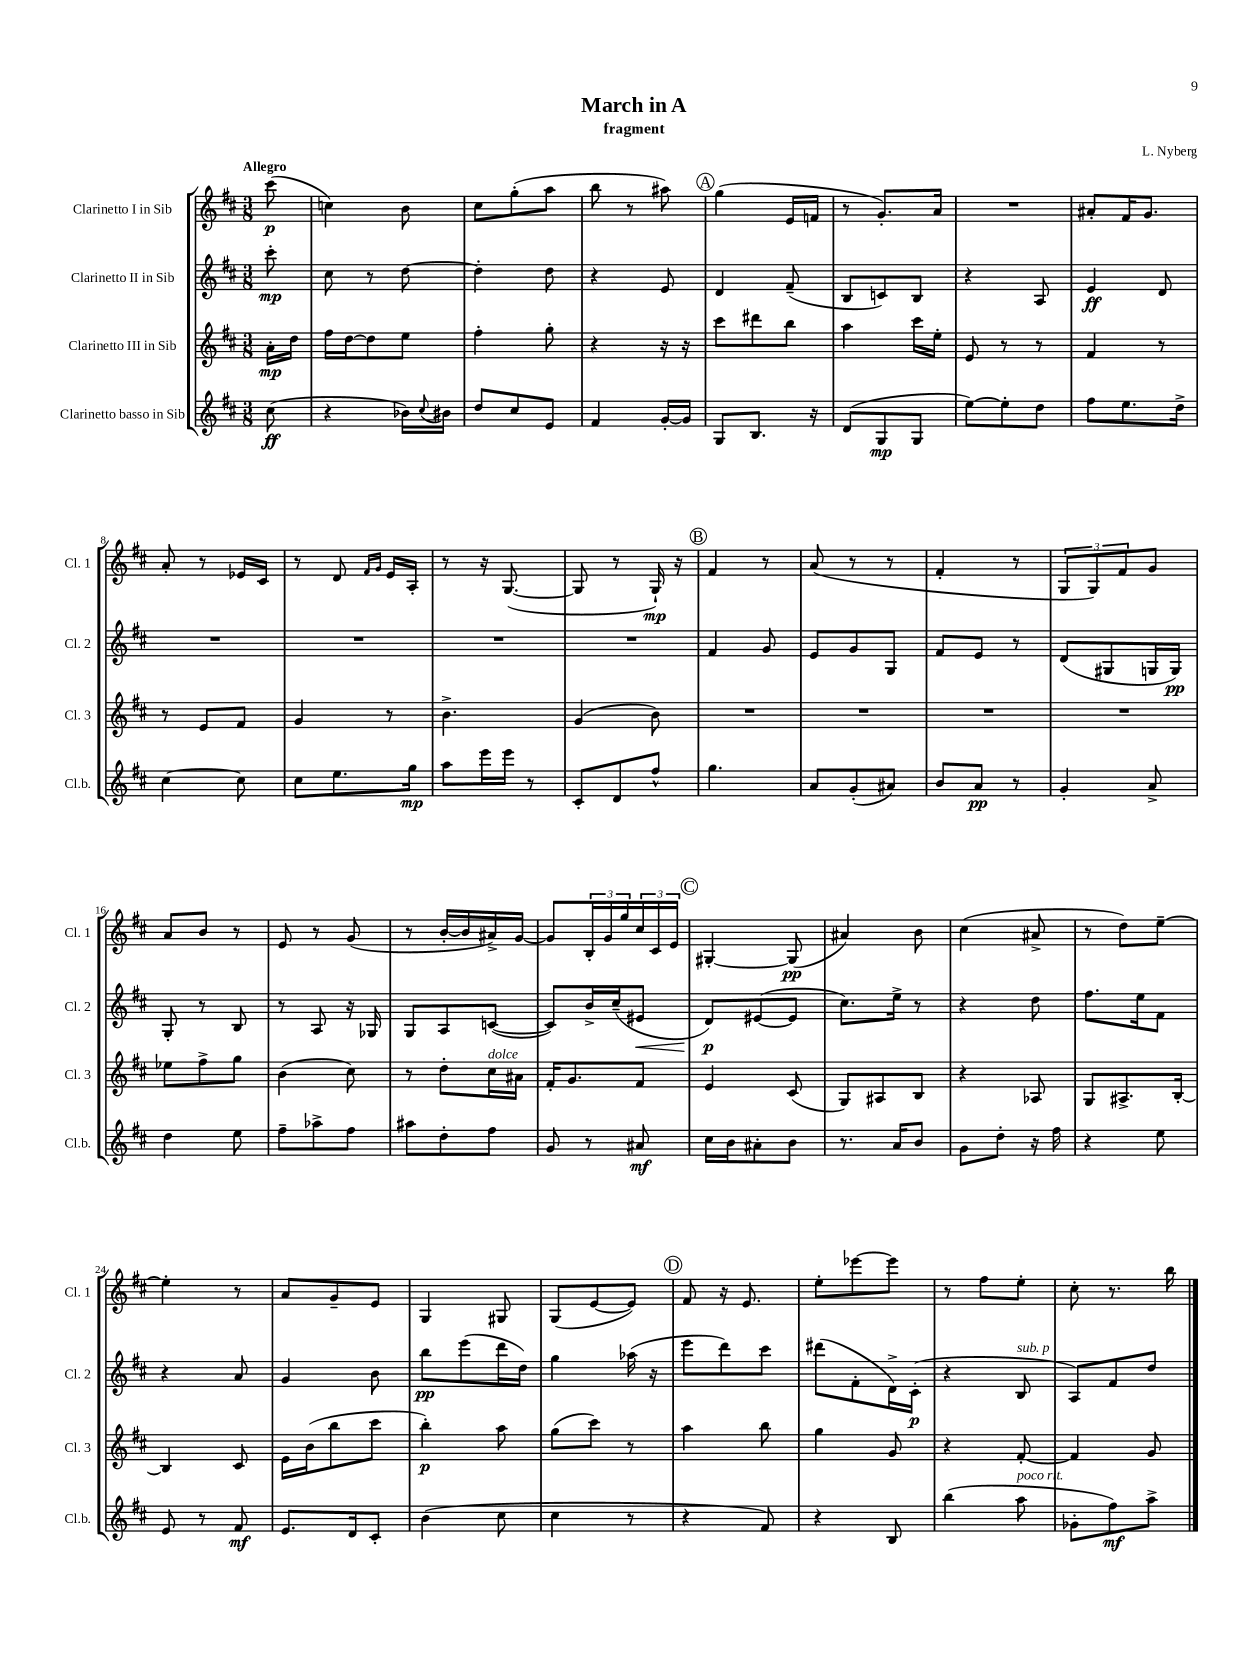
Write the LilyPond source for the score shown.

\header { title = "March in A" composer = "L. Nyberg" subtitle = "fragment" }
<<
\new StaffGroup <<
\new Staff = "s0" \with { instrumentName = "Clarinetto I in Sib" shortInstrumentName = "Cl. 1" } {
    \clef treble \key d \major \numericTimeSignature \time 3/8 \partial 8 \tempo "Allegro"
    cis'''8\p( |
    c''4) b'8 |
    cis''8 g''8-.( a''8 |
    b''8 r8 ais''8) |
    \mark \markup { \circle "A" } g''4( e'16 f'16 |
    r8 g'8.-.) a'16 |
    R4. |
    ais'8-. fis'16 g'8. |
    a'8-. r8 ees'16 cis'16 |
    r8 d'8 \grace { fis'16 g'16 } e'16 a16-. |
    r8 r16 g8.~( |
    g8 r8 g16-!\mp) r16 |
    \mark \markup { \circle "B" } fis'4 r8 |
    a'8( r8 r8 |
    fis'4-. r8 |
    \tuplet 3/2 { g8 g8) fis'8 } g'8 |
    a'8 b'8 r8 |
    e'8 r8 g'8( |
    r8 b'16~-. b'16 ais'16->) g'16~ |
    g'8 \tuplet 3/2 { b16-. g'16 g''16 } \tuplet 3/2 { cis''16 cis'16 e'16 } |
    \mark \markup { \circle "C" } gis4~-. gis8\pp( |
    ais'4) b'8 |
    cis''4( ais'8-> |
    r8 d''8) e''8~-- |
    e''4-. r8 |
    a'8 g'8-- e'8 |
    g4 gis8 |
    g8( e'8~ e'8) |
    \mark \markup { \circle "D" } fis'8 r16 e'8. |
    e''8-. ees'''8~ ees'''8 |
    r8 fis''8 e''8-. |
    cis''8-. r8. b''16 \bar "|." |
}
\new Staff = "s1" \with { instrumentName = "Clarinetto II in Sib" shortInstrumentName = "Cl. 2" } {
    \clef treble \key d \major \numericTimeSignature \time 3/8 \partial 8
    cis'''8-.\mp |
    cis''8 r8 d''8~ |
    d''4-. d''8 |
    r4 e'8 |
    \mark \markup { \circle "A" } d'4 fis'8--( |
    b8 c'8) b8 |
    r4 a8 |
    e'4\ff d'8 |
    R4. |
    R4. |
    R4. |
    R4. |
    \mark \markup { \circle "B" } fis'4 g'8 |
    e'8 g'8 g8 |
    fis'8 e'8 r8 |
    d'8( gis8 g16 g16\pp) |
    g8-. r8 b8 |
    r8 a8 r16 ges16 |
    g8 a8 c'8~( |
    c'8) b'16-> cis''16--( eis'8\< |
    \mark \markup { \circle "C" } d'8\p\!) eis'8~( eis'8 |
    cis''8.) e''16-> r8 |
    r4 d''8 |
    fis''8. e''16 fis'8 |
    r4 a'8 |
    g'4 b'8 |
    b''8\pp e'''8( d'''16 d''16) |
    g''4 aes''16( r16 |
    \mark \markup { \circle "D" } e'''8 d'''8) cis'''8 |
    dis'''8( fis'8-. d'16->) cis'16-.\p( |
    r4 b8^\markup { \italic "sub. p" } |
    a8) fis'8 d''8 \bar "|." |
}
\new Staff = "s2" \with { instrumentName = "Clarinetto III in Sib" shortInstrumentName = "Cl. 3" } {
    \clef treble \key d \major \numericTimeSignature \time 3/8 \partial 8
    a'16-.\mp d''16 |
    fis''16 d''16~ d''8 e''8 |
    fis''4-. g''8-. |
    r4 r16 r16 |
    \mark \markup { \circle "A" } cis'''8 dis'''8 b''8 |
    a''4 cis'''16 e''16-. |
    e'8 r8 r8 |
    fis'4 r8 |
    r8 e'8 fis'8 |
    g'4 r8 |
    b'4.-> |
    g'4( b'8) |
    \mark \markup { \circle "B" } R4. |
    R4. |
    R4. |
    R4. |
    ees''8 fis''8-> g''8 |
    b'4( cis''8) |
    r8 d''8-. cis''16^\markup { \italic "dolce" } ais'16 |
    fis'16-. g'8. fis'8 |
    \mark \markup { \circle "C" } e'4 cis'8( |
    g8) ais8 b8 |
    r4 aes8 |
    g8 ais8.-> b16~-. |
    b4 cis'8 |
    e'16 b'16( b''8 cis'''8 |
    b''4-.\p) a''8 |
    g''8( cis'''8) r8 |
    \mark \markup { \circle "D" } a''4 b''8 |
    g''4 g'8 |
    r4 fis'8~-. |
    fis'4 g'8 \bar "|." |
}
\new Staff = "s3" \with { instrumentName = "Clarinetto basso in Sib" shortInstrumentName = "Cl.b." } {
    \clef treble \key d \major \numericTimeSignature \time 3/8 \partial 8
    cis''8\ff( |
    r4 bes'16) \appoggiatura { cis''8 } bis'16 |
    d''8 cis''8 e'8 |
    fis'4 g'16~-. g'16 |
    \mark \markup { \circle "A" } g8 b8. r16 |
    d'8( g8\mp g8 |
    e''8~) e''8-. d''8 |
    fis''8 e''8. d''16-> |
    cis''4~ cis''8 |
    cis''8 e''8. g''16\mp |
    a''8 e'''16 e'''16 r8 |
    cis'8-. d'8 fis''8-^ |
    \mark \markup { \circle "B" } g''4. |
    a'8 g'8-.( ais'8) |
    b'8 a'8\pp r8 |
    g'4-. a'8-> |
    d''4 e''8 |
    fis''8-- aes''8-> fis''8 |
    ais''8 d''8-. fis''8 |
    g'8 r8 ais'8\mf |
    \mark \markup { \circle "C" } cis''16 b'16 ais'8-. b'8 |
    r8. a'16 b'8 |
    g'8 d''8-. r16 fis''16 |
    r4 e''8 |
    e'8 r8 fis'8\mf |
    e'8. d'16 cis'8-. |
    b'4( cis''8 |
    cis''4 r8 |
    \mark \markup { \circle "D" } r4 fis'8) |
    r4 b8 |
    b''4( a''8^\markup { \italic "poco rit." } |
    ges'8-. fis''8\mf) a''8-> \bar "|." |
}
>>
>>
